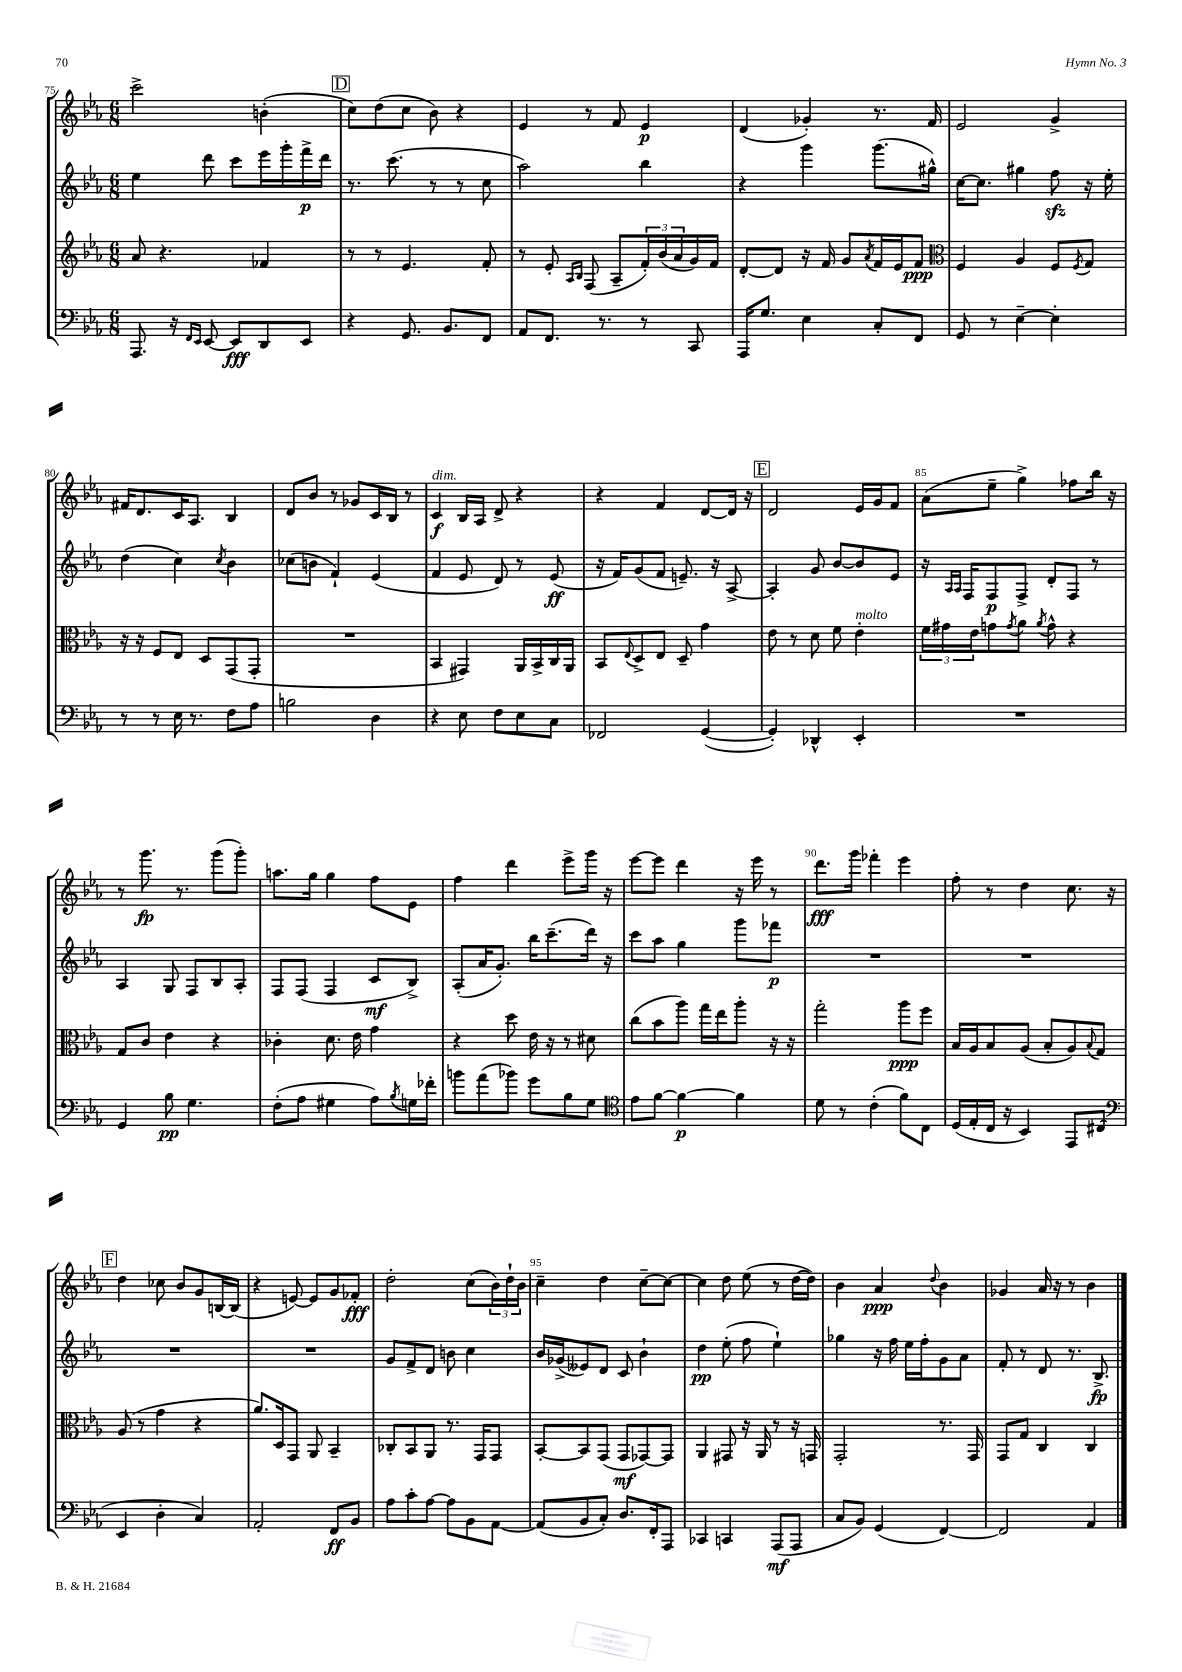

**kern	**kern	**kern	**kern
*staff4	*staff3	*staff2	*staff1
*clefF4	*clefG2	*clefG2	*clefG2
*k[b-e-a-]	*k[b-e-a-]	*k[b-e-a-]	*k[b-e-a-]
*M6/8	*M6/8	*M6/8	*M6/8
8.AAA-	8a-	4ee-	2ccc^
.	4.r	.	.
16r	.	.	.
16qqFF	.	.	.
16qqEE-	.	.	.
[8EE-	.	8ddd	.
8EE-]	.	8ccc	.
8DD	4f-	16eee-	(4b'
.	.	16ggg'	.
8EE-	.	16fff^	.
.	.	16ddd	.
=	=	=	=
4r	8r	8.r	8cc)
.	8r	.	(8dd
.	.	(8.ccc	.
8.GG	4.e-	.	8cc
.	.	8r	8b-)
8.BB-	.	.	.
.	.	8r	4r
8FF	8f'	8cc	.
=	=	=	=
8AA-	8r	2aa-)	4e-
8.FF	8e-'	.	.
.	16qqA-	.	.
.	16qqB-	.	.
.	(8F	.	8r
8.r	.	.	.
.	8A-~	.	8f
8r	24f')	4bb-	4e-
.	(24b-	.	.
.	24a-	.	.
8CC	16g)	.	.
.	16f	.	.
=	=	=	=
16AAA-	[8d'	4r	(4d
8.G	.	.	.
.	8d]	.	.
4E-	16r	4ggg	4g-')
.	16f	.	.
.	8g	.	.
.	8qa-	.	.
8C'	16f	(8.ggg	8.r
.	16e-	.	.
8FF	8f	.	.
.	.	16gg#^^)	16f
=	=	=	=
*	*clefC3	*	*
8GG	4F	[16cc	2e-
.	.	8.cc]	.
8r	.	.	.
[4E-~	4A-	4gg#	.
4E-']	8F	8ff	4g^
.	8qF	.	.
.	8G	16r	.
.	.	16ee-'	.
=	=	=	=
8r	16r	(4dd	16f#
.	16r	.	8.d
8r	8F	.	.
16E-	8E-	4cc)	16c
8.r	.	.	8.A-
.	8D	.	.
.	.	8qcc	.
8F	(8GG	4b-	4B-
8A-	8GG'	.	.
=	=	=	=
2B	2.r	(8cc-	8d
.	.	8b	8b-
.	.	4f`)	8r
.	.	.	8g-
4D	.	(4e-	16c
.	.	.	16B-
.	.	.	8r
=	=	=	=
4r	4BB-	4f	4c
8E-	4GG#)	8e-	16B-
.	.	.	16A-
8F	.	8d)	8d^
8E-	16AA-	8r	4r
.	16BB-^	.	.
8C	16C	(8e-	.
.	16AA-	.	.
=	=	=	=
2FF-	8BB-	16r	4r
.	.	16f)	.
.	8qqE-	.	.
.	8D^	(8g	.
.	8E-	8f	4f
.	8D~	8.e~)	.
([4GG	4g	.	[8d
.	.	16r	.
.	.	[8A-^	16d]
.	.	.	16r
=	=	=	=
4GG'])	8e-	4A-']	2d
.	8r	.	.
4DD-^^	8d	8g	.
.	8f	[8b-	.
4EE-'	4e-'	8b-]	16e-
.	.	.	16g
.	.	8e-	8f
=	=	=	=
2.r	24f	16r	(8a-
.	24g#	.	.
.	.	16qqA-	.
.	.	16qqA-	.
.	.	16F	.
.	24e-	.	.
.	8g	8F	8ee-~
.	8qg	.	.
.	8a-	8F^	4gg^)
.	8qa-	.	.
.	8g^^	8d'	.
.	4r	8F	8ff-
.	.	8r	16bb-
.	.	.	16r
=	=	=	=
4GG	8G	4A-	8r
.	8c	.	8.ggg
8B-	4e-	8G	.
.	.	.	8.r
4.G	.	8F	.
.	4r	8B-	(8ggg
.	.	8A-'	8ggg')
=	=	=	=
(8F'	4c-'	8F	8.aa
8A-	.	(8F	.
.	.	.	16gg
4G#	8.d	4F	4gg
.	16e-	.	.
8A-)	4g	8c	8ff
8qB-	.	.	.
16G	.	8B-^)	8e-
16f-'	.	.	.
=	=	=	=
8b	4r	(8A-'	4ff
(8a-	.	16a-	.
.	.	8.g')	.
8b-)	8dd	.	4ddd
8g	16e-	16bb-	.
.	16r	(8.ccc~	.
8B-	8r	.	8eee-^
8G	8d#	16ddd)	16ggg
.	.	16r	16r
=	=	=	=
*clefC4	*	*	*
8e-	(8cc	8ccc	[8eee-
[8f	8b-	8aa-	8eee-]
4f_	8aa-)	4gg	4ddd
.	16gg	.	.
.	16ee-	.	.
4f]	8aa-'	8ggg	16r
.	.	.	16eee-
.	16r	8fff-	8r
.	16r	.	.
=	=	=	=
8d	2gg'	2.r	8.ddd
8r	.	.	.
.	.	.	16ggg
(4c'	.	.	4fff-'
8f)	8aa-	.	4eee-
8C	8ff	.	.
=	=	=	=
(16D	16B-	2.r	8ff'
16E-'	16A-	.	.
16C	8B-	.	8r
16r	.	.	.
4BB-)	(8A-	.	4dd
.	8B-'	.	.
8EE-	8A-)	.	8.cc
.	8qqB-	.	.
(8C#	8G	.	.
.	.	.	16r
=	=	=	=
*clefF4	*	*	*
4EE-	(8A-	2.r	4dd
.	8r	.	.
4D'	4g	.	8cc-
.	.	.	8b-
4C)	4r	.	8g
.	.	.	[16B
.	.	.	(16B]
=	=	=	=
2AA-'	8.a-)	2.r	4r
.	16D	.	.
.	8GG	.	[8e)
.	8AA-	.	8e]
8FF	4BB-~	.	8g
8BB-	.	.	8f-'
=	=	=	=
8A-	8C-'	8g	2dd'
8c'	8BB-	8f^	.
[8A-	8AA-	8d	.
8A-]	8.r	8b	.
8BB-	.	4cc	(8cc
.	16GG	.	.
[8AA-	8GG	.	24b-)
.	.	.	24dd`
.	.	.	24b-
=	=	=	=
(8AA-]	[8BB-'	16b-	4cc~
.	.	(16g-^	.
8BB-	8BB-]	8e--)	.
8C')	(8GG	8d	4dd
8.D	8GG	8c	.
.	[8GG-)	4b-`	[8cc~
16FF'	.	.	.
8AAA-	8GG-]	.	8cc_
=	=	=	=
4CC-	4AA-	4dd	4cc]
4CC	8GG#	(8ee-'	8dd
.	16r	8ff	(8ee-
.	16AA-	.	.
(8AAA-	8r	4ee-`)	8r
8AAA-	16r	.	[16dd
.	16GG	.	16dd])
=	=	=	=
8C	2GG'	4gg-	4b-
8BB-)	.	.	.
(4GG	.	16r	4a-
.	.	16ff	.
.	.	16ee-	.
.	.	16ff'	.
.	.	.	8qqdd
[4FF)	8.r	8g	4b-
.	.	8a-	.
.	16GG	.	.
=	=	=	=
2FF]	8GG	8f'	4g-
.	8G	8r	.
.	4C	8d	16a-
.	.	.	16r
.	.	8.r	8r
4AA-	4C	.	4b-
.	.	8.B-^	.
==	==	==	==
*-	*-	*-	*-
